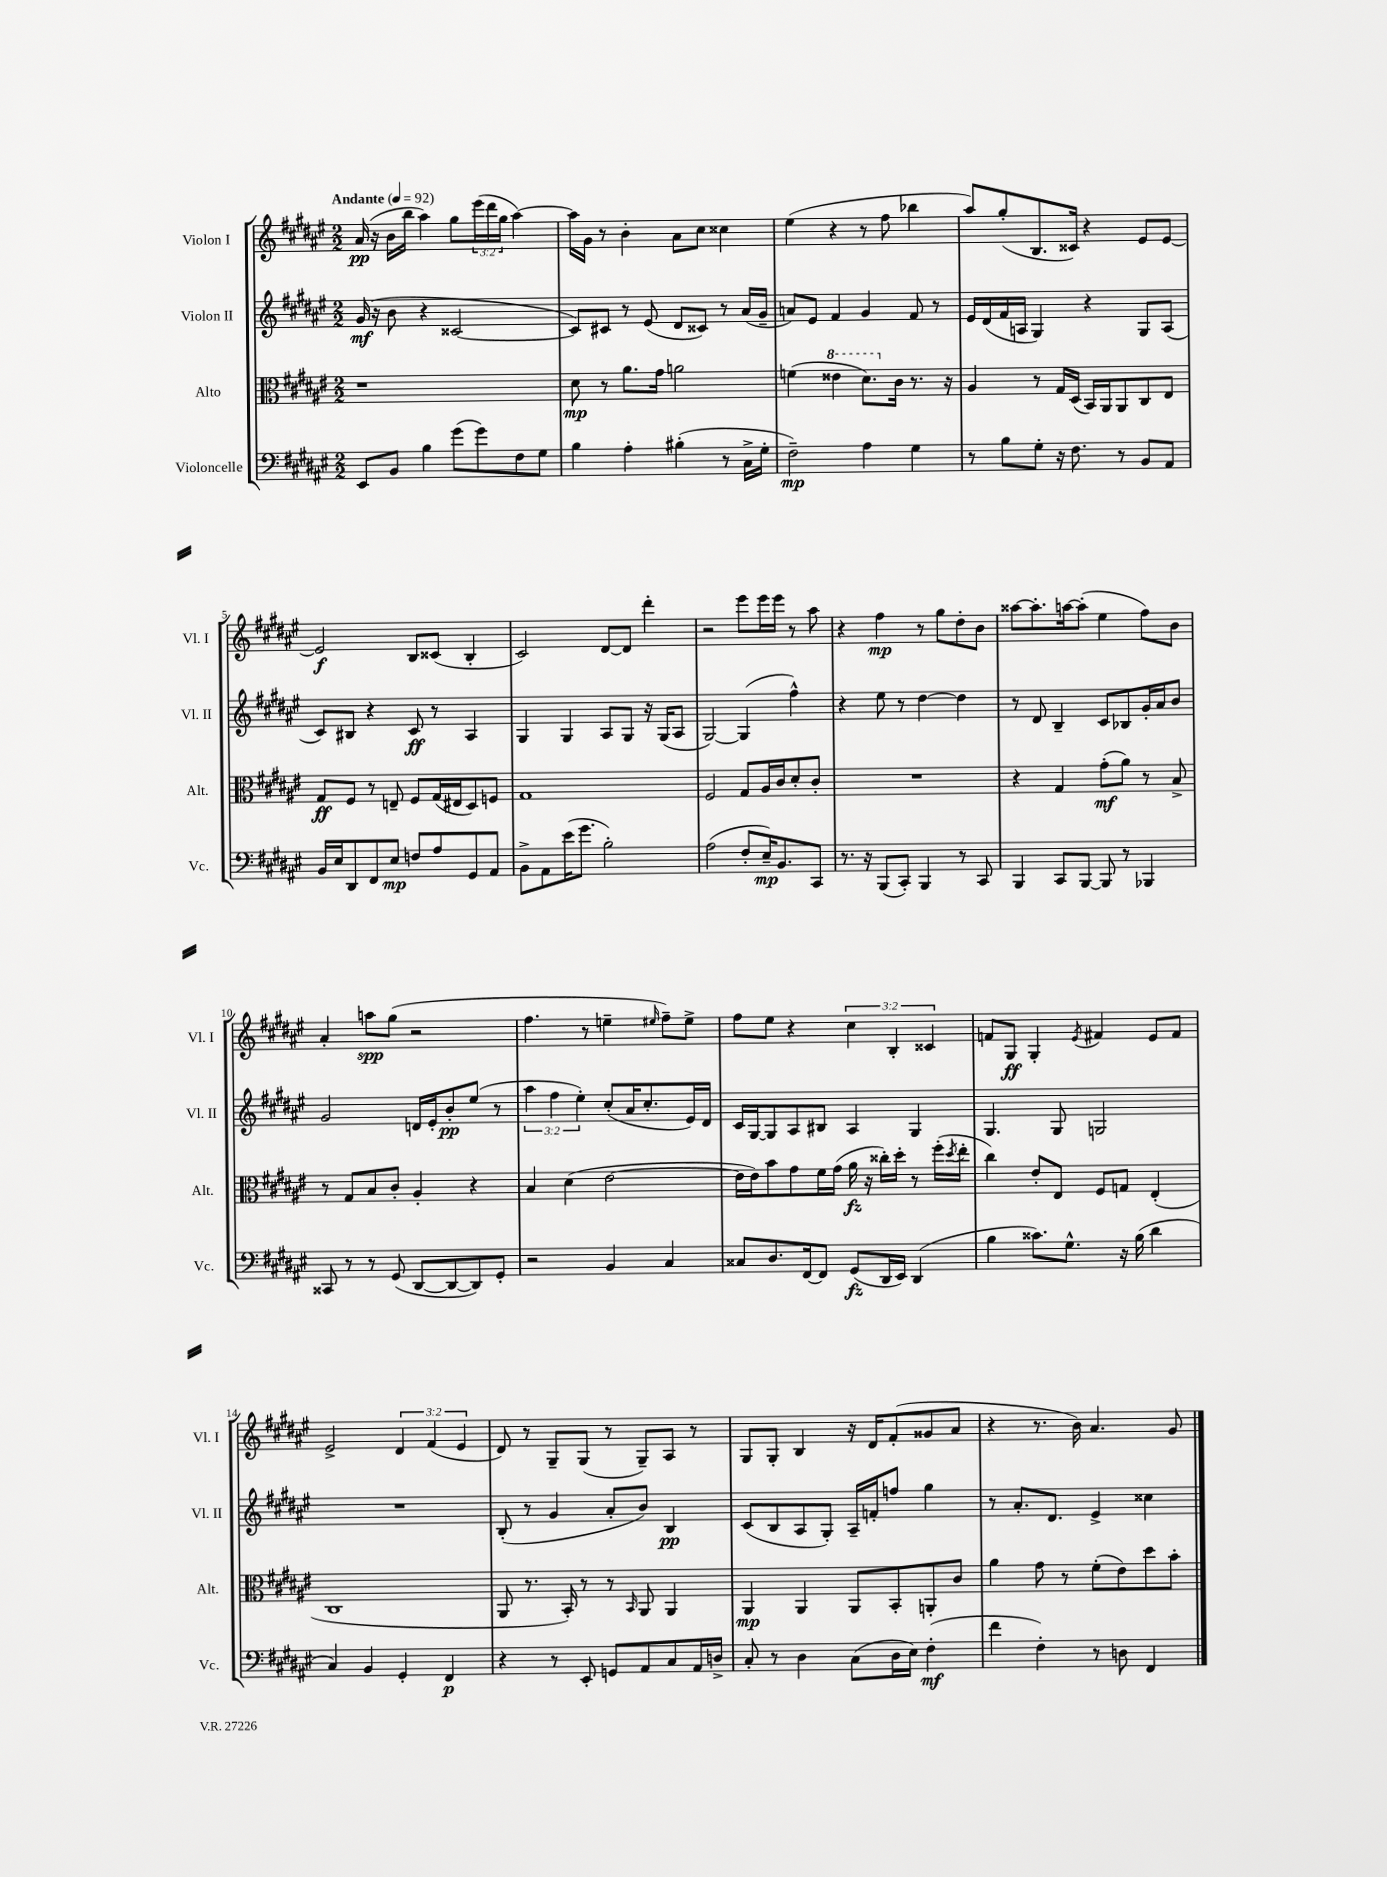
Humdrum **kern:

**kern	**dynam	**kern	**dynam	**kern	**dynam	**kern	**dynam
*part4	*part4	*part3	*part3	*part2	*part2	*part1	*part1
*staff4	*staff4	*staff3	*staff3	*staff2	*staff2	*staff1	*staff1
*I"Violoncelle	*	*I"Alto	*	*I"Violon II	*	*I"Violon I	*
*I'Vc.	*	*I'Alt.	*	*I'Vl. II	*	*I'Vl. I	*
*clefF4	*	*clefC3	*	*clefG2	*	*clefG2	*
*k[f#c#g#d#a#e#]	*	*k[f#c#g#d#a#e#]	*	*k[f#c#g#d#a#e#]	*	*k[f#c#g#d#a#e#]	*
*M2/2	*	*M2/2	*	*M2/2	*	*M2/2	*
*MM92	*	*MM92	*	*MM92	*	*MM92	*
=1	=1	=1	=1	=1	=1	=1	=1
!	!	!	!	!	!	!LO:TX:a:B:t=Andante	!
8EE#/L	.	1r	.	(16g#/	mf	(16a#/	pp
.	.	.	.	16r	.	16r	.
8BB/J	.	.	.	8b\	.	16b\LL	.
.	.	.	.	.	.	16bb\JJ	.
4B\	.	.	.	4r	.	4aa#\)	.
(8g#\L	.	.	.	[2c##X/	.	8gg#\L	.
8g#\)	.	.	.	.	.	(24eee#\L	.
.	.	.	.	.	.	24ddd#\	.
.	.	.	.	.	.	24gg#\JJ	.
8F#\	.	.	.	.	.	[4aa#\)	.
8G#\J	.	.	.	.	.	.	.
=2	=2	=2	=2	=2	=2	=2	=2
4B\	.	8d#\	mp	8c##/L])	.	16aa#\LL]	.
.	.	.	.	.	.	16g#\JJ	.
.	.	8r	.	8c#X/J	.	8r	.
4A#'\	.	8.a#\L	.	8r	.	4b'\	.
.	.	.	.	(8e#/	.	.	.
.	.	16g#\Jk	.	.	.	.	.
(4B#X'\	.	2an\	.	8d#/L	.	8a#\L	.
.	.	.	.	8c##X/J)	.	8cc#\J	.
8r	.	.	.	8r	.	4cc##X\	.
16C#^\LL	.	.	.	(16a#/LL	.	.	.
16G#'\JJ	.	.	.	16g#~/JJ	.	.	.
=3	=3	=3	=3	=3	=3	=3	=3
2F#~\)	mp	(4fn\	.	8an/L)	.	(4ee#\	.
.	.	.	.	8e#/J	.	.	.
*	*	*8va	*	*	*	*	*
.	.	4ee##X\	.	4f#/	.	4r	.
4A#\	.	8.dd#\L)	.	4g#/	.	8r	.
.	.	.	.	.	.	8ff#\	.
*	*	*X8va	*	*	*	*	*
.	.	16c#\Jk	.	.	.	.	.
4G#\	.	8.r	.	8f#/	.	4bb-X\	.
.	.	.	.	8r	.	.	.
.	.	16r	.	.	.	.	.
=4	=4	=4	=4	=4	=4	=4	=4
8r	.	4A#/	.	16e#/LL	.	8aa#/L)	.
.	.	.	.	(16d#/	.	.	.
8B\L	.	.	.	16f#/	.	(8gg#'/	.
.	.	.	.	16An/JJ	.	.	.
8G#'\J	.	8r	.	4G#/)	.	8.B/	.
16r	.	16G#/LL	.	.	.	.	.
8.F#\	.	(16D#/JJ	.	.	.	16c##X/Jk)	.
.	.	16BB/LL)	.	4r	.	4r	.
.	.	16AA#/J	.	.	.	.	.
8r	.	8AA#/	.	.	.	.	.
8BB/L	.	8C#/	.	8G#/L	.	8e#/L	.
8AA#/J	.	8E#/J	.	(8A/J	.	[8e#/J	.
!!LO:LB:g=z
=5	=5	=5	=5	=5	=5	=5	=5
16BB/LL	.	8G#/L	ff	8c#/L)	.	2e#/]	f
16E#/J	.	.	.	.	.	.	.
8DD#/	.	8F#/J	.	8B#X/J	.	.	.
8FF#/	.	8r	.	4r	.	.	.
8E#/J	mp	8En~/	.	.	.	.	.
8Fn/L	.	8F#/L	.	8c#/	ff	8B/L	.
8A#/	.	(16G#/L	.	8r	.	(8c##X/J	.
.	.	16E#X/J	.	.	.	.	.
8GG#/	.	8D#/)	.	4A#/	.	4B'/	.
8AA#/J	.	8Fn/J	.	.	.	.	.
=6	=6	=6	=6	=6	=6	=6	=6
8BB^\L	.	1G#	.	4G#/	.	2c#/)	.
8AA#\	.	.	.	.	.	.	.
(16e#\K	.	.	.	4G#/	.	.	.
8.g#\J	.	.	.	.	.	.	.
2B'\)	.	.	.	8A#/L	.	[8d#/L	.
.	.	.	.	8G#/J	.	8d#/J]	.
.	.	.	.	16r	.	4ddd#'\	.
.	.	.	.	(16G#/KL	.	.	.
.	.	.	.	8A#/J	.	.	.
=7	=7	=7	=7	=7	=7	=7	=7
(2A#\	.	2F#/	.	[2G#/)	.	2r	.
8F#'/L	.	8G#/L	.	(4G#/]	.	8eee#\L	.
16E#~/K)	mp	16A#/L	.	.	.	16eee#\L	.
8.BB/	.	16c#/J	.	.	.	16eee#\JJ	.
.	.	8d#'/	.	4ff#^^\)	.	8r	.
8CC#/J	.	8c#'/J	.	.	.	8aa#\	.
=8	=8	=8	=8	=8	=8	=8	=8
8.r	.	1r	.	4r	.	4r	.
16r	.	.	.	.	.	.	.
(8BBB/L	.	.	.	8ee#\	.	4ff#\	mp
8CC#'/J)	.	.	.	8r	.	.	.
4BBB/	.	.	.	[4dd#\	.	8r	.
.	.	.	.	.	.	8gg#\L	.
8r	.	.	.	4dd#\]	.	8dd#'\	.
8CC#/	.	.	.	.	.	8b\J	.
=9	=9	=9	=9	=9	=9	=9	=9
4BBB/	.	4r	.	8r	.	[8aa##X\L	.
.	.	.	.	8d#/	.	8.aa##'\]	.
8CC#/L	.	4G#/	.	4B~/	.	.	.
.	.	.	.	.	.	[16aan\k	.
[8BBB/J	.	.	.	.	.	(8aa'\J]	.
8BBB/]	.	(8g#'\L	mf	8c#/L	.	4ee#\	.
8r	.	8a#\J)	.	8B-X/	.	.	.
4BBB-X/	.	8r	.	16g#'/L	.	8ff#\L)	.
.	.	.	.	16a#/J	.	.	.
.	.	8B^/	.	8b/J	.	8b\J	.
!!LO:LB:g=z
=10	=10	=10	=10	=10	=10	=10	=10
8CC##X/	.	8r	.	2g#/	.	4a#'/	.
8r	.	8G#/L	.	.	.	.	.
8r	.	8B/	.	.	.	8aan\L	spp
(8GG#/	.	8c#'/J	.	.	.	(8gg#\J	.
[8DD#/L	.	4A#'/	.	16dn/LL	.	2r	.
.	.	.	.	16e#'/J	.	.	.
8DD#/_	.	.	.	8b'/	pp	.	.
8DD#/])	.	4r	.	(8ee#/J	.	.	.
8GG#'/J	.	.	.	8r	.	.	.
=11	=11	=11	=11	=11	=11	=11	=11
2r	.	4B/	.	6aa#\	.	4.ff#\	.
.	.	.	.	6ff#\	.	.	.
.	.	(4d#\	.	.	.	.	.
.	.	.	.	6ee#'\)	.	.	.
.	.	.	.	.	.	8r	.
4BB/	.	[2e#\	.	(8cc#'/L	.	4een~\	.
.	.	.	.	16a#/K	.	.	.
.	.	.	.	8.cc#'/	.	.	.
.	.	.	.	.	.	16qqee#X/	.
4C#/	.	.	.	.	.	8ff#~\L)	.
.	.	.	.	16e#/L)	.	8ee#^\J	.
.	.	.	.	16d#/JJ	.	.	.
=12	=12	=12	=12	=12	=12	=12	=12
8C##X/L	.	16e#\LL]	.	16c#/LL	.	8ff#\L	.
.	.	16e#\J)	.	[16G#/J	.	.	.
8.D#/	.	8b\	.	8G#/]	.	8ee#\J	.
.	.	8g#\	.	8A#/	.	4r	.
[16FF#/k	.	.	.	.	.	.	.
8FF#/J]	.	16f#\L	.	8B#X/J	.	.	.
.	.	(16g#\JJ	.	.	.	.	.
(8GG#/L	fz	16a#\	fz	4A#/	.	6cc#\	.
.	.	16r	.	.	.	.	.
16DD#/L	.	16cc##X'\LL)	.	.	.	.	.
.	.	.	.	.	.	6B'/	.
16EE#/JJ)	.	16dd#'\JJ	.	.	.	.	.
(4DD#/	.	8r	.	4G#/	.	.	.
.	.	.	.	.	.	6c##X/	.
.	.	(16ff#'\LL	.	.	.	.	.
.	.	8qdd#/	.	.	.	.	.
.	.	16ee#'\JJ	.	.	.	.	.
=13	=13	=13	=13	=13	=13	=13	=13
4B\	.	4cc#\)	.	4.G#/	.	8fn/L	.
.	.	.	.	.	.	8G#/J	ff
8.c##X\L)	.	8e#'/L	.	.	.	4G#'/	.
.	.	8E#/J	.	8G#/	.	.	.
8.G#^^\J	.	.	.	.	.	.	.
.	.	.	.	.	.	8qe#/	.
.	.	8F#/L	.	2Gn/	.	4f#X/	.
16r	.	8Gn/J	.	.	.	.	.
(16B\	.	.	.	.	.	.	.
4d#\	.	(4E#'/	.	.	.	8e#/L	.
.	.	.	.	.	.	8f#/J	.
!!LO:LB:g=z
=14	=14	=14	=14	=14	=14	=14	=14
4C#/)	.	1C#	.	1r	.	2e#^/	.
4BB/	.	.	.	.	.	.	.
4GG#'/	.	.	.	.	.	6d#/	.
.	.	.	.	.	.	(6f#/	.
4FF#/	p	.	.	.	.	.	.
.	.	.	.	.	.	6e#/	.
=15	=15	=15	=15	=15	=15	=15	=15
4r	.	8AA#/	.	(8B'/	.	8d#/)	.
.	.	8.r	.	8r	.	8r	.
8r	.	.	.	4g#/	.	8G#~/L	.
.	.	16BB'/)	.	.	.	.	.
8EE#'/	.	8r	.	.	.	(8G#/J	.
8GGn/L	.	8r	.	8a#'/L	.	8r	.
.	.	16qqBB/	.	.	.	.	.
8AA#/	.	8AA#/	.	8b/J)	.	8G#~/L)	.
8C#/	.	4AA#/	.	4B/	pp	8A#/J	.
16AA#/L	.	.	.	.	.	8r	.
16Dn^/JJ	.	.	.	.	.	.	.
=16	=16	=16	=16	=16	=16	=16	=16
8C#'/	.	4AA#/	mp	(8c#/L	.	8G#/L	.
8r	.	.	.	8B/	.	8G#'/J	.
4D#\	.	4AA#/	.	8A#/	.	4B/	.
.	.	.	.	8G#'/J)	.	.	.
(8C#\L	.	8AA#/L	.	16A#~/LL	.	16r	.
.	.	.	.	16fn'/J	.	16d#/KL	.
16D#\L	.	8BB'/	.	8ffn/J	.	(8f#'/	.
16E#\JJ)	.	.	.	.	.	.	.
(4F#'\	mf	8AAn'/	.	4gg#\	.	8g##X/	.
.	.	8c#/J	.	.	.	8a#/J	.
=17	=17	=17	=17	=17	=17	=17	=17
4f#\	.	4a#\	.	8r	.	4r	.
.	.	.	.	8.a#'/L	.	.	.
4F#'\)	.	8g#\	.	.	.	8.r	.
.	.	.	.	8.d#/J	.	.	.
.	.	8r	.	.	.	.	.
.	.	.	.	.	.	16b\)	.
8r	.	(8f#'\L	.	4e#^/	.	4.a#/	.
8Dn\	.	8e#\)	.	.	.	.	.
4FF#/	.	8dd#\	.	4cc##X\	.	.	.
.	.	8b'\J	.	.	.	8g#/	.
==	==	==	==	==	==	==	==
*-	*-	*-	*-	*-	*-	*-	*-
